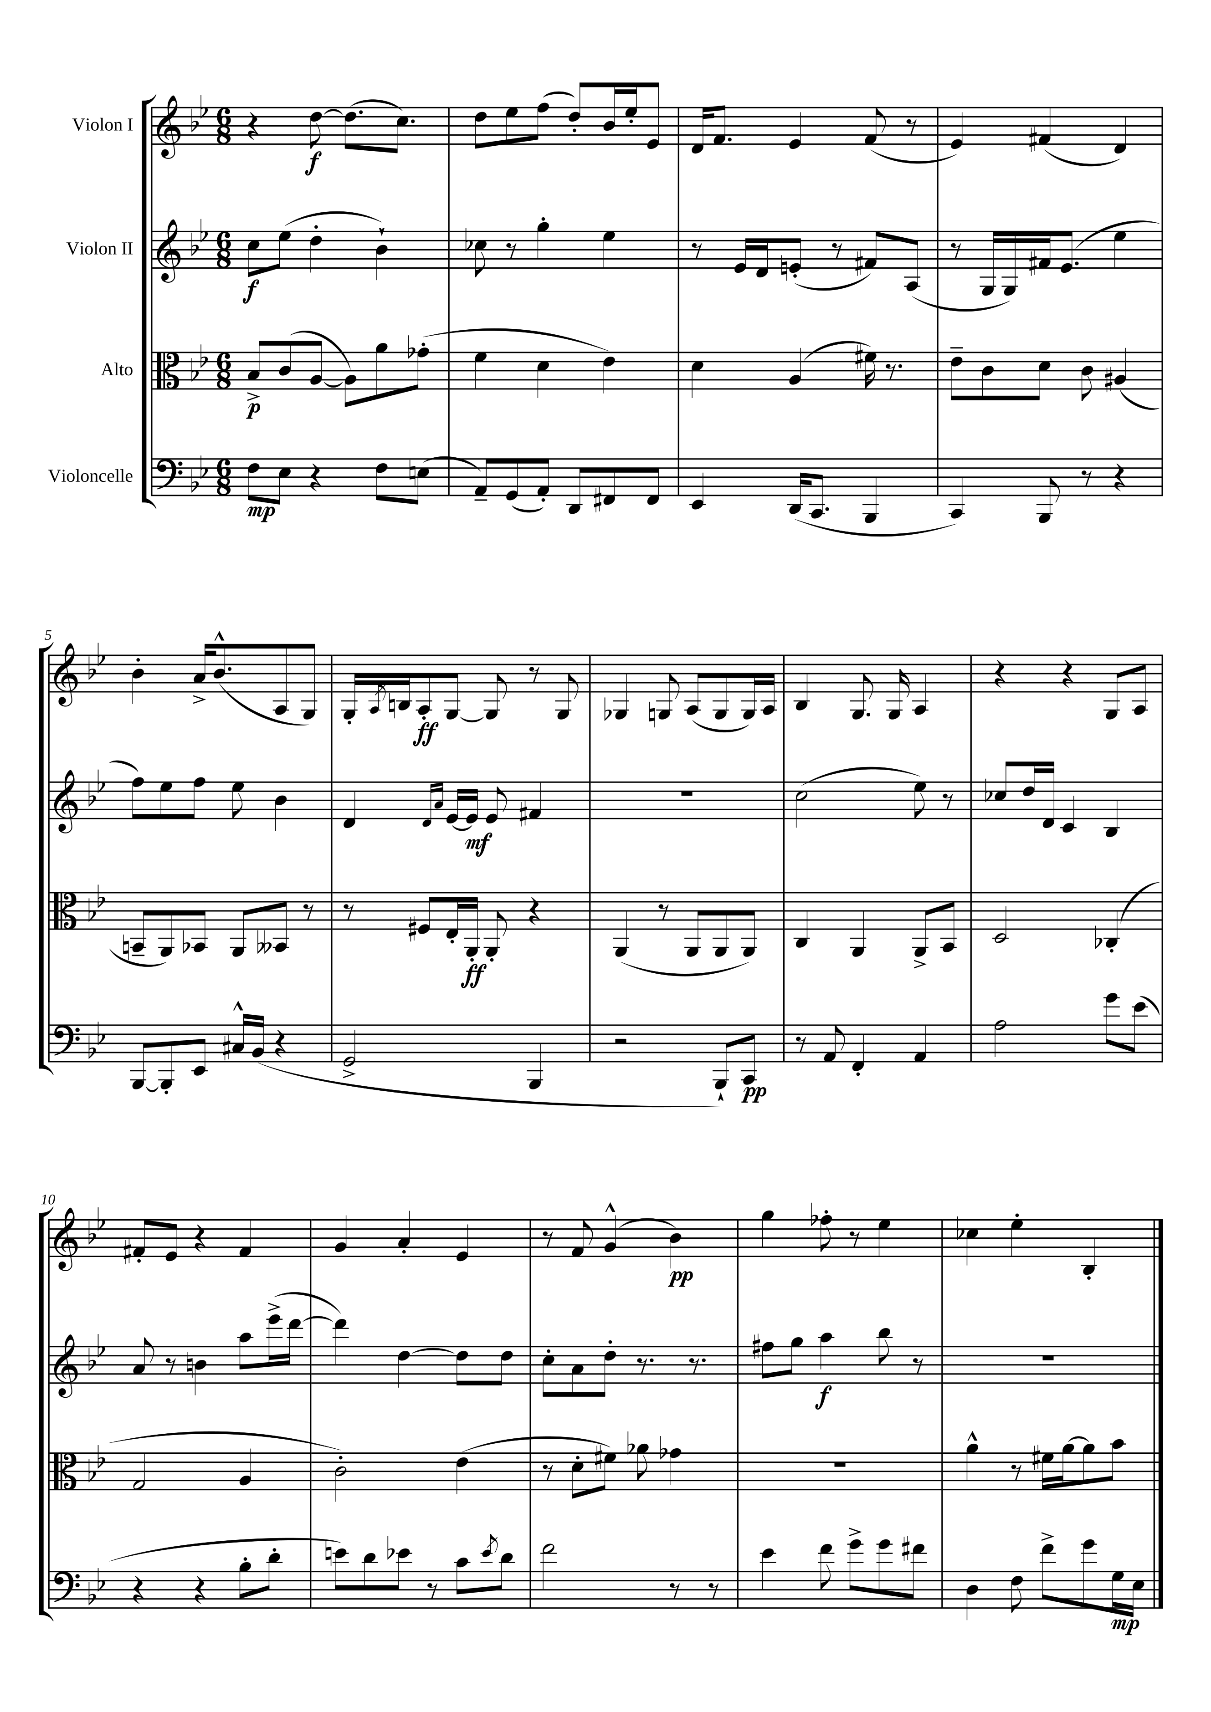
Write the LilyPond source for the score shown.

<<
\new StaffGroup <<
\new Staff = "s0" \with { instrumentName = "Violon I" } {
    \clef treble \key bes \major \numericTimeSignature \time 6/8
    r4 d''8~\f d''8.( c''8.) |
    d''8 ees''8 f''8( d''8-.) bes'16 ees''16-. ees'8 |
    d'16 f'8. ees'4 f'8( r8 |
    ees'4) fis'4( d'4) |
    bes'4-. a'16-> bes'8.-^( a8 g8) |
    g16-. \acciaccatura { a8 } b16 a8-.\ff g8~ g8 r8 g8 |
    ges4 g8 a8( g8 g16) a16 |
    bes4 g8. g16 a4 |
    r4 r4 g8 a8 |
    fis'8-. ees'8 r4 fis'4 |
    g'4 a'4-. ees'4 |
    r8 f'8 g'4-^( bes'4\pp) |
    g''4 fes''8-. r8 ees''4 |
    ces''4 ees''4-. bes4-. \bar "|." |
}
\new Staff = "s1" \with { instrumentName = "Violon II" } {
    \clef treble \key bes \major \numericTimeSignature \time 6/8
    c''8\f ees''8( d''4-. bes'4-!) |
    ces''8 r8 g''4-. ees''4 |
    r8 ees'16 d'16 e'8-.( r8 fis'8) a8( |
    r8 g16 g16) fis'16 ees'8.( ees''4 |
    f''8) ees''8 f''8 ees''8 bes'4 |
    d'4 \grace { d'16 a'16 } ees'16~ ees'16\mf ees'8 fis'4 |
    R2. |
    c''2( ees''8) r8 |
    ces''8 d''16 d'16 c'4 bes4 |
    a'8 r8 b'4 a''8 ees'''16->( d'''16~ |
    d'''4) d''4~ d''8 d''8 |
    c''8-. a'8 d''8-. r8. r8. |
    fis''8 g''8 a''4\f bes''8 r8 |
    R2. \bar "|." |
}
\new Staff = "s2" \with { instrumentName = "Alto" } {
    \clef alto \key bes \major \numericTimeSignature \time 6/8
    bes8->\p c'8( a8~ a8) a'8 ges'8-.( |
    f'4 d'4 ees'4) |
    d'4 a4( fis'16) r8. |
    ees'8-- c'8 d'8 c'8 ais4( |
    b,8-- a,8) bes,8 a,8 beses,8 r8 |
    r8 fis8 ees16-. a,16-.\ff a,8-. r4 |
    a,4( r8 a,8 a,8 a,8) |
    c4 a,4 a,8-> bes,8 |
    d2 ces4-.( |
    g2 a4 |
    c'2-.) ees'4( |
    r8 d'8-. fis'8) aes'8 ges'4 |
    R2. |
    a'4-^ r8 fis'16 a'16~ a'8 bes'8 \bar "|." |
}
\new Staff = "s3" \with { instrumentName = "Violoncelle" } {
    \clef bass \key bes \major \numericTimeSignature \time 6/8
    f8\mp ees8 r4 f8 e8( |
    a,8--) g,8( a,8-.) d,8 fis,8 fis,8 |
    ees,4 d,16( c,8. bes,,4 |
    c,4) bes,,8 r8 r4 |
    bes,,8~ bes,,8-. ees,8 cis16-^ bes,16( r4 |
    g,2-> bes,,4 |
    r2 bes,,8-!) c,8\pp |
    r8 a,8 f,4-. a,4 |
    a2 g'8 ees'8( |
    r4 r4 bes8-. d'8-. |
    e'8) d'8 ees'8 r8 c'8 \acciaccatura { ees'8 } d'8 |
    f'2 r8 r8 |
    ees'4 f'8 g'8-> g'8 fis'8 |
    d4 f8 f'8-> g'8 g16\mp ees16 \bar "|." |
}
>>
>>
